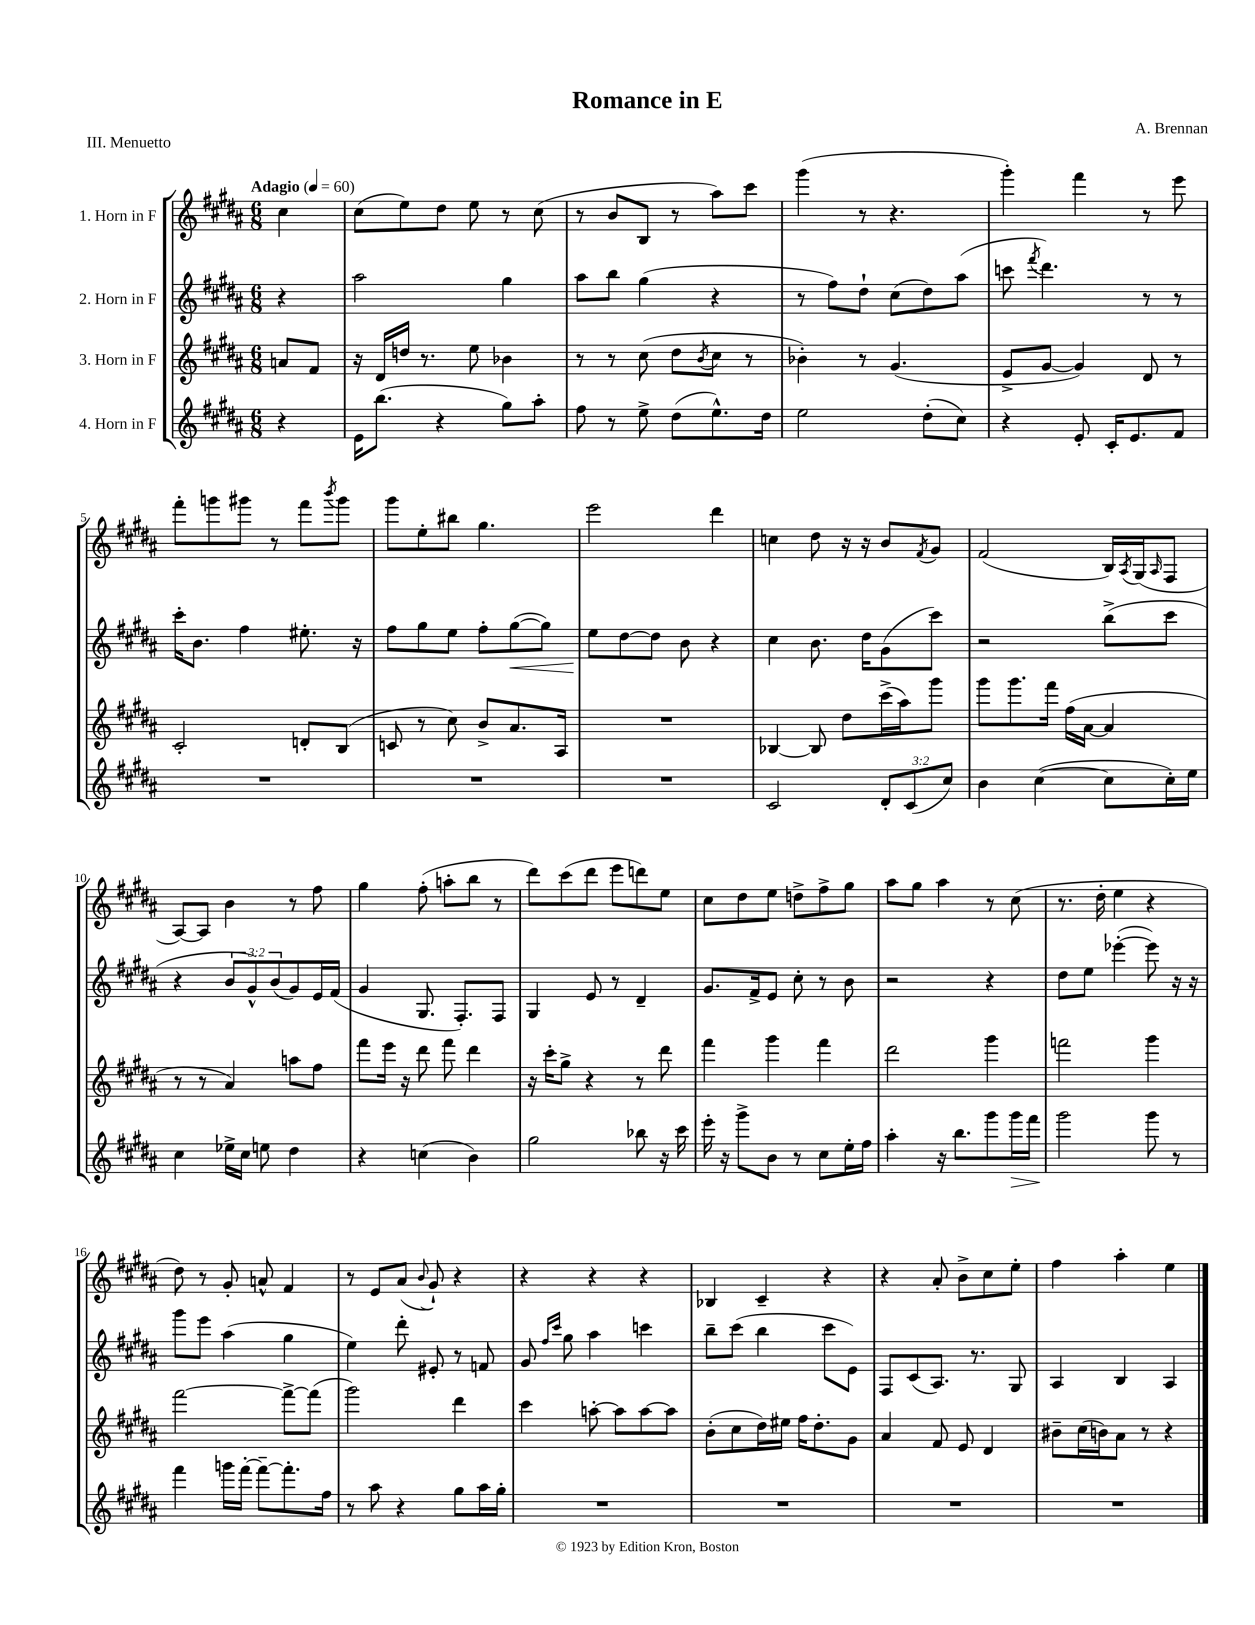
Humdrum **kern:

**kern	**kern	**kern	**kern
*staff4	*staff3	*staff2	*staff1
*clefG2	*clefG2	*clefG2	*clefG2
*k[f#c#g#d#a#]	*k[f#c#g#d#a#]	*k[f#c#g#d#a#]	*k[f#c#g#d#a#]
*M6/8	*M6/8	*M6/8	*M6/8
*MM60	*MM60	*MM60	*MM60
4r	8a	4r	4cc#
.	8f#	.	.
=	=	=	=
16e	16r	2aa#	(8cc#
(8.bb	16d#	.	.
.	16dd	.	8ee)
.	8.r	.	.
4r	.	.	8dd#
.	8ee	.	8ee
8gg#)	4b-	4gg#	8r
8aa#'	.	.	(8cc#
=	=	=	=
8ff#	8r	8aa#	8r
8r	8r	8bb	8b
8ee^	(8cc#	(4gg#	8B
(8dd#	8dd#	.	8r
.	8qb	.	.
8.ee^^)	8cc#	4r	8aa#)
.	8r	.	8ccc#
16dd#	.	.	.
=	=	=	=
2ee	4b-')	8r	(4ggg#
.	.	8ff#)	.
.	8r	8dd#`	8r
.	(4.g#	(8cc#	4.r
(8dd#'	.	8dd#)	.
8cc#)	.	(8aa#	.
=	=	=	=
4r	8e^	8ccc	4ggg#')
.	.	8qfff#	.
.	[8g#	4.ddd#)	.
8e'	4g#])	.	4fff#
16c#'	.	.	.
8.e	.	.	.
.	8d#	8r	8r
8f#	8r	8r	8eee
=	=	=	=
2.r	2c#'	16ccc#'	8fff#'
.	.	8.b	.
.	.	.	8ggg
.	.	4ff#	8ggg#
.	.	.	8r
.	8d'	8.ee#'	8fff#
.	.	.	8qbbb
.	(8B	.	8ggg#
.	.	16r	.
=	=	=	=
2.r	8c	8ff#	8ggg#
.	8r	8gg#	8ee'
.	8cc#)	8ee	8bb#
.	8b^	8ff#'	4.gg#
.	8.a#	([8gg#	.
.	.	8gg#])	.
.	16A#	.	.
=	=	=	=
2.r	2.r	8ee	2eee
.	.	[8dd#	.
.	.	8dd#]	.
.	.	8b	.
.	.	4r	4ddd#
=	=	=	=
2c#	[4B-	4cc#	4cc
.	8B-]	8.b	8dd#
.	8dd#	.	16r
.	.	16dd#	16r
12d#'	(16ccc#^	(8g#	8b
.	16aa#)	.	.
(12c#	.	.	.
.	.	.	8qf#
.	8ggg#	8ccc#)	8g#
12cc#)	.	.	.
=	=	=	=
4b	8ggg#	2r	(2f#
.	8.ggg#	.	.
([4cc#	.	.	.
.	16fff#	.	.
.	(16ff#	.	.
.	[16a#	.	.
8cc#]	4a#]	(8bb^	16B)
.	.	.	8qA#
.	.	.	(16G#
.	.	.	16qqA#
16cc#')	.	8ccc#	8F#
16ee	.	.	.
=	=	=	=
4cc#	8r	4r	[8A#)
.	8r	.	8A#]
16ee-^	4a#)	12b	4b
16cc#	.	.	.
.	.	12g#^^)	.
8ee	.	.	.
.	.	(12b	.
4dd#	8aa	8g#)	8r
.	8ff#	16e	8ff#
.	.	(16f#	.
=	=	=	=
4r	8fff#	4g#	4gg#
.	16eee	.	.
.	16r	.	.
(4cc	8ddd#	8.G#	(8ff#'
.	8fff#	.	8aa'
.	.	8.F#')	.
4b)	4ddd#	.	8bb
.	.	8F#	8r
=	=	=	=
2gg#	16r	4G#	8ddd#)
.	16ccc#'	.	.
.	8gg#^	.	(8ccc#
.	4r	8e	8ddd#
.	.	8r	8eee
8bb-	8r	4d#~	8ddd)
16r	8ddd#	.	8ee
16ccc#	.	.	.
=	=	=	=
16eee'	4fff#	8.g#	8cc#
16r	.	.	.
8ggg#^	.	.	8dd#
.	.	16f#^	.
8b	4ggg#	8e	8ee
8r	.	8cc#'	8dd^
8cc#	4fff#	8r	8ff#^
16ee'	.	8b	8gg#
16ff#	.	.	.
=	=	=	=
4aa#'	2ddd#	2r	8aa#
.	.	.	8gg#
16r	.	.	4aa#
8.bb	.	.	.
8ggg#	4ggg#	4r	8r
16ggg#	.	.	(8cc#
16fff#	.	.	.
=	=	=	=
2ggg#	2fff	8dd#	8.r
.	.	8ee	.
.	.	.	16dd#'
.	.	([4eee-'	4ee
8ggg#	4ggg#	8eee-])	4r
8r	.	16r	.
.	.	16r	.
=	=	=	=
4fff#	[2fff#	8ggg#	8dd#)
.	.	8eee	8r
16ggg	.	(4aa#	8g#'
[16fff#'	.	.	.
8fff#~_	.	.	8a^^
8.fff#']	8fff#^_	4gg#	4f#
.	(8fff#]	.	.
16ff#	.	.	.
=	=	=	=
8r	2ggg#)	4ee)	8r
8aa#	.	.	8e
4r	.	8ddd#'	(8a#
.	.	.	8qqb
.	.	8e#'	8g#`)
8gg#	4ddd#	8r	4r
16aa#	.	8f	.
16gg#'	.	.	.
=	=	=	=
2.r	4ccc#	8g#	4r
.	.	16qqff#	.
.	.	16qqccc#	.
.	.	8gg#	.
.	[8aa'	4aa#	4r
.	8aa]	.	.
.	[8aa	4ccc	4r
.	8aa]	.	.
=	=	=	=
2.r	(8b'	8bb~	4B-
.	8cc#	(8ccc#	.
.	16dd#)	4bb	4c#~
.	16ee#	.	.
.	16ff#	.	.
.	8.dd#'	.	.
.	.	8ccc#	4r
.	8g#	8e)	.
=	=	=	=
2.r	4a#	8F#	4r
.	.	(8c#	.
.	8f#	8.A#)	8a#'
.	8e	.	8b^
.	.	8.r	.
.	4d#	.	8cc#
.	.	8G#	8ee'
=	=	=	=
2.r	8b#~	4A#	4ff#
.	(16cc#	.	.
.	16b)	.	.
.	8a#	4B	4aa#'
.	8r	.	.
.	4r	4A#	4ee
==	==	==	==
*-	*-	*-	*-
